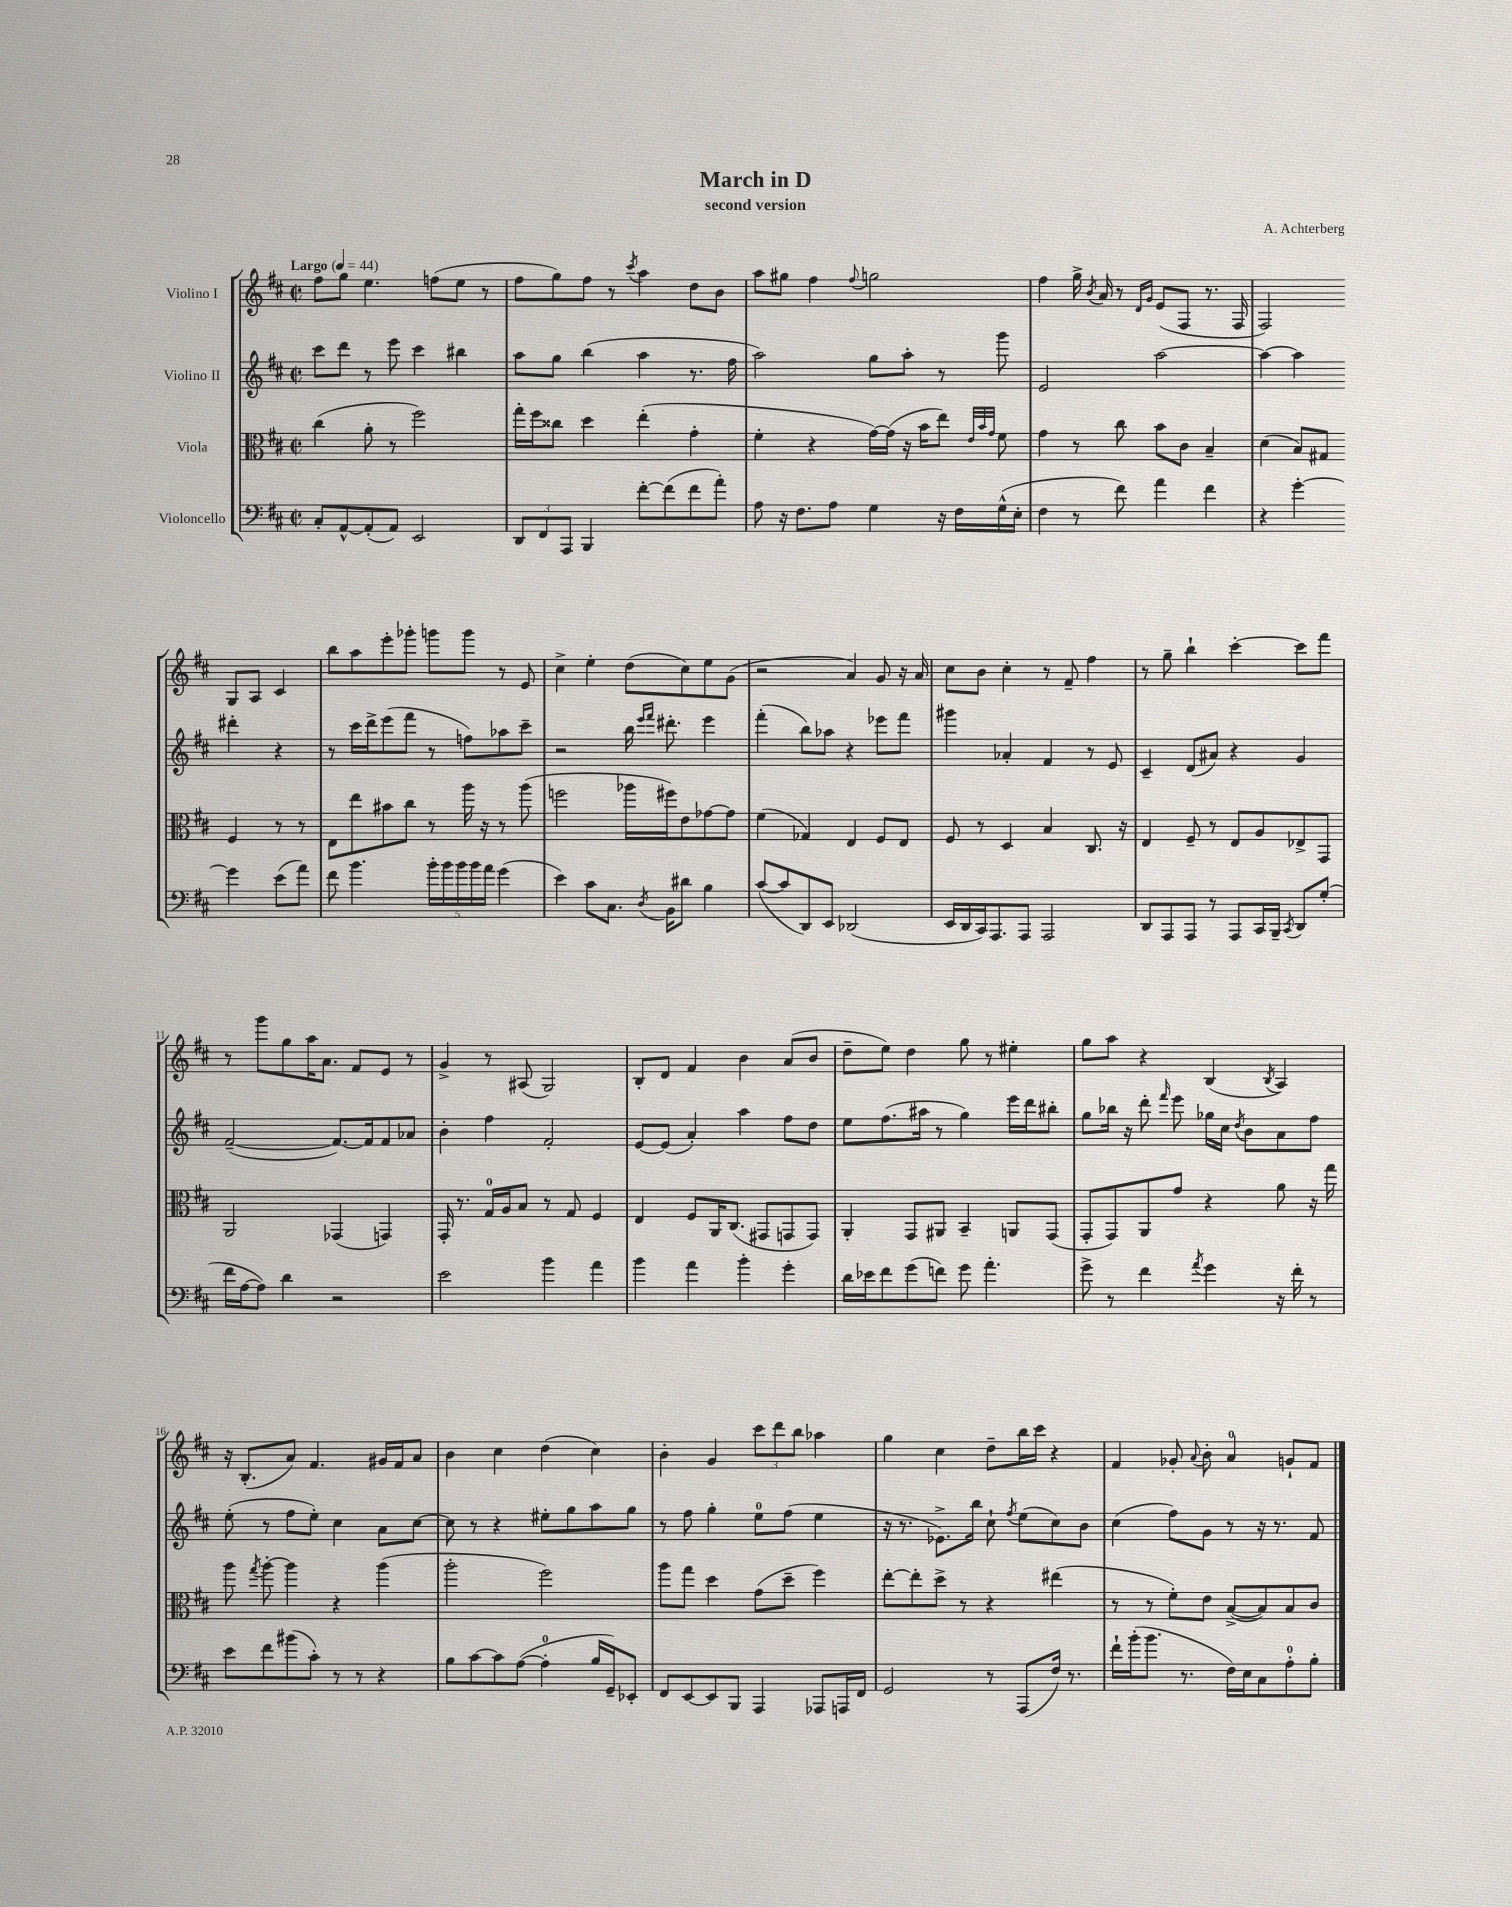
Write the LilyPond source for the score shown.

\header { title = "March in D" composer = "A. Achterberg" subtitle = "second version" }
<<
\new StaffGroup <<
\new Staff = "s0" \with { instrumentName = "Violino I" } {
    \clef treble \key d \major \defaultTimeSignature \time 2/2 \tempo "Largo" 4 = 44
    \autoBeamOff fis''8[ g''8] e''4. f''8[( e''8] r8 |
    fis''8[ g''8) fis''8] r8 \acciaccatura { cis'''8 } a''4 d''8[ b'8] |
    a''8[ gis''8] fis''4 \appoggiatura { fis''8 } g''2 |
    fis''4 g''16-> \acciaccatura { b'8 } a'16 r8 \grace { d'16[ g'16] } e'8[( fis8] r8. fis16 |
    fis2) g8[ a8] cis'4 |
    b''8[ a''8 e'''8-. ges'''8]-. g'''8[ g'''8] r8 e'8 |
    cis''4-> e''4-. d''8[( cis''8) e''8 g'8]( |
    r2 a'4) g'8 r16 a'16 |
    cis''8[ b'8] cis''4-. r8 fis'8-- fis''4 |
    r8 g''8-- b''4-! cis'''4~-. cis'''8[ fis'''8] |
    r8 g'''8[ g''8 a''16 a'8.] fis'8[ e'8] r8 |
    g'4-> r8 ais8( g2) |
    b8[-. d'8] fis'4 b'4 a'8[( b'8] |
    d''8[-- e''8]) d''4 g''8 r8 eis''4-. |
    g''8[ a''8] r4 b4( \acciaccatura { b8 } a4) |
    r16 b8.[-.( a'8]) fis'4. gis'16[ fis'16 a'8] |
    b'4 cis''4 d''4( cis''4) |
    b'4-. g'4 \tuplet 3/2 { cis'''8[ d'''8 b''8] } aes''4 |
    g''4 cis''4 d''8[-- b''16 cis'''16] r4 |
    fis'4 ges'8-. \appoggiatura { a'8 } b'8-. a'4-0 g'8[-! fis'8] \bar "|." |
}
\new Staff = "s1" \with { instrumentName = "Violino II" } {
    \clef treble \key d \major \defaultTimeSignature \time 2/2
    \autoBeamOff cis'''8[ d'''8] r8 e'''8 cis'''4 bis''4 |
    a''8[ g''8] b''4( a''4 r8. fis''16 |
    a''2) g''8[ a''8]-. r8 g'''8 |
    e'2 a''2~ |
    a''4~ a''4 dis'''4-. r4 |
    r8 cis'''16[ d'''16-> e'''8( fis'''8] r8 f''8[) aes''8 cis'''8]-- |
    r2 b''16 \grace { e'''16[ fis'''16] } dis'''8.-. e'''4 |
    fis'''4-.( b''8[) aes''8] r4 ees'''8[ fis'''8] |
    gis'''4 aes'4-. fis'4 r8 e'8 |
    cis'4-- d'8[( ais'8]) r4 g'4 |
    fis'2~--( fis'8.[~) fis'16 fis'8 aes'8] |
    b'4-. fis''4 fis'2-. |
    e'8[~ e'8]( a'4-.) a''4 fis''8[ d''8] |
    e''8[ fis''8.( ais''16] r8 g''4) e'''16[ d'''16 bis''8]-. |
    g''8[ bes''16] r16 d'''8-. \grace { fis'''16 } e'''8 ges''16[ cis''16] \acciaccatura { d''8 } b'8[ a'8 fis''8] |
    e''8-.( r8 fis''8[ e''8]-.) cis''4 a'8[ cis''8]~ |
    cis''8 r8 r4 eis''8[-. g''8 a''8 g''8] |
    r8 fis''8 g''4-. e''8[-0 fis''8]( e''4 |
    r16 r8. ees'8.[->) b''16] cis''8-! \acciaccatura { fis''8 } e''8[( cis''8) b'8] |
    cis''4( fis''8[) g'8] r8 r16 r8. fis'8 \bar "|." |
}
\new Staff = "s2" \with { instrumentName = "Viola" } {
    \clef alto \key d \major \defaultTimeSignature \time 2/2
    \autoBeamOff cis''4( a'8-. r8 fis''2) |
    g''16[-. fis''16 cisis''8] d''4 e''4-.( g'4-. |
    fis'4-. r4 g'16[~) g'16]( r16 b'16[ e''8]) \grace { e'32[ b'32 g'32] } fis'8 |
    g'4 r8 cis''8 b'8[ cis'8] b4-- |
    d'4( b8[) gis8] fis4 r8 r8 |
    e8[ e''8 bis'8 cis''8] r8 a''16 r16 r8 a''8( |
    f''2 aes''16[ fis''16) e'8 ges'8~ ges'8] |
    fis'4( ges4) e4 fis8[ e8] |
    fis8 r8 d4 b4 cis8. r16 |
    e4 fis8-- r8 e8[ a8 ees8-> g,8] |
    a,2 ges,4( g,4) |
    g,16-. r8. g16[-0 a16 b8] r8 g8 fis4 |
    e4 fis8[ a,16 cis8.]( gis,8[ g,8 g,8]) |
    a,4-. g,8[ ais,8] b,4-- a,8[ g,8]( |
    g,8[-. g,8) a,8 g'8] r4 a'8 r16 g''16 |
    a''8 \acciaccatura { g''8 } a''8~-. a''4 r4 a''4( |
    a''2-. fis''2) |
    a''8[ g''8] d''4 g'8[( d''8]-- fis''4) |
    e''8[~-. e''8-. d''8]-> r8 r4 eis''4( |
    r8 r8 fis'8[-.) e'8] b8[~->( b8) b8 cis'8] \bar "|." |
}
\new Staff = "s3" \with { instrumentName = "Violoncello" } {
    \clef bass \key d \major \defaultTimeSignature \time 2/2
    \autoBeamOff cis8[-. a,8~-^ a,8-.( a,8]) e,2 |
    \tuplet 3/2 { d,8[ fis,8 a,,8] } b,,4 fis'8[~-. fis'8( fis'8 a'8]-.) |
    a8 r16 fis8.[ a8] g4 r16 fis16[ g16-^( e16]-. |
    fis4 r8 fis'8) a'4 fis'4 |
    r4 g'4~-. g'4 e'8[( a'8]) |
    fis'8 b'4. \tuplet 5/4 { b'16[-. b'16 b'16 b'16 a'16] } g'4( |
    e'4) cis'8[ cis8.] \acciaccatura { d8 } b,16[ dis'8] b4 |
    cis'8[~( cis'8 d,8) e,8] des,2( |
    e,16[ d,16 cis,16) a,,8. a,,8] a,,2 |
    d,8[ a,,8 a,,8] r8 a,,8[ cis,16 b,,16]-- \acciaccatura { cis,8 } d,8[ g8]-.( |
    fis'16[ a16~ a8]) d'4 r2 |
    e'2 b'4 a'4 |
    b'4 a'4 b'4-. g'4-. |
    d'16[ ees'16 fis'8 g'8( f'8]) g'8 a'4.-. |
    g'8-> r8 fis'4 \acciaccatura { a'8 } g'4 r16 fis'16-. r8 |
    e'8[ fis'8 bis'8( cis'8]-.) r8 r8 r4 |
    b8[ cis'8~ cis'8 a8]~( a4-0-. b16[ g,16--) ees,8]-. |
    fis,8[ e,8~ e,8 b,,8] a,,4 aes,,8[ a,,16 fis,16] |
    g,2 r8 a,,8[( fis16]) r8. |
    fis'16[-! b'16-.( b'8.] r8. fis16[) e16 cis8 a8-0-. b8]-. \bar "|." |
}
>>
>>
